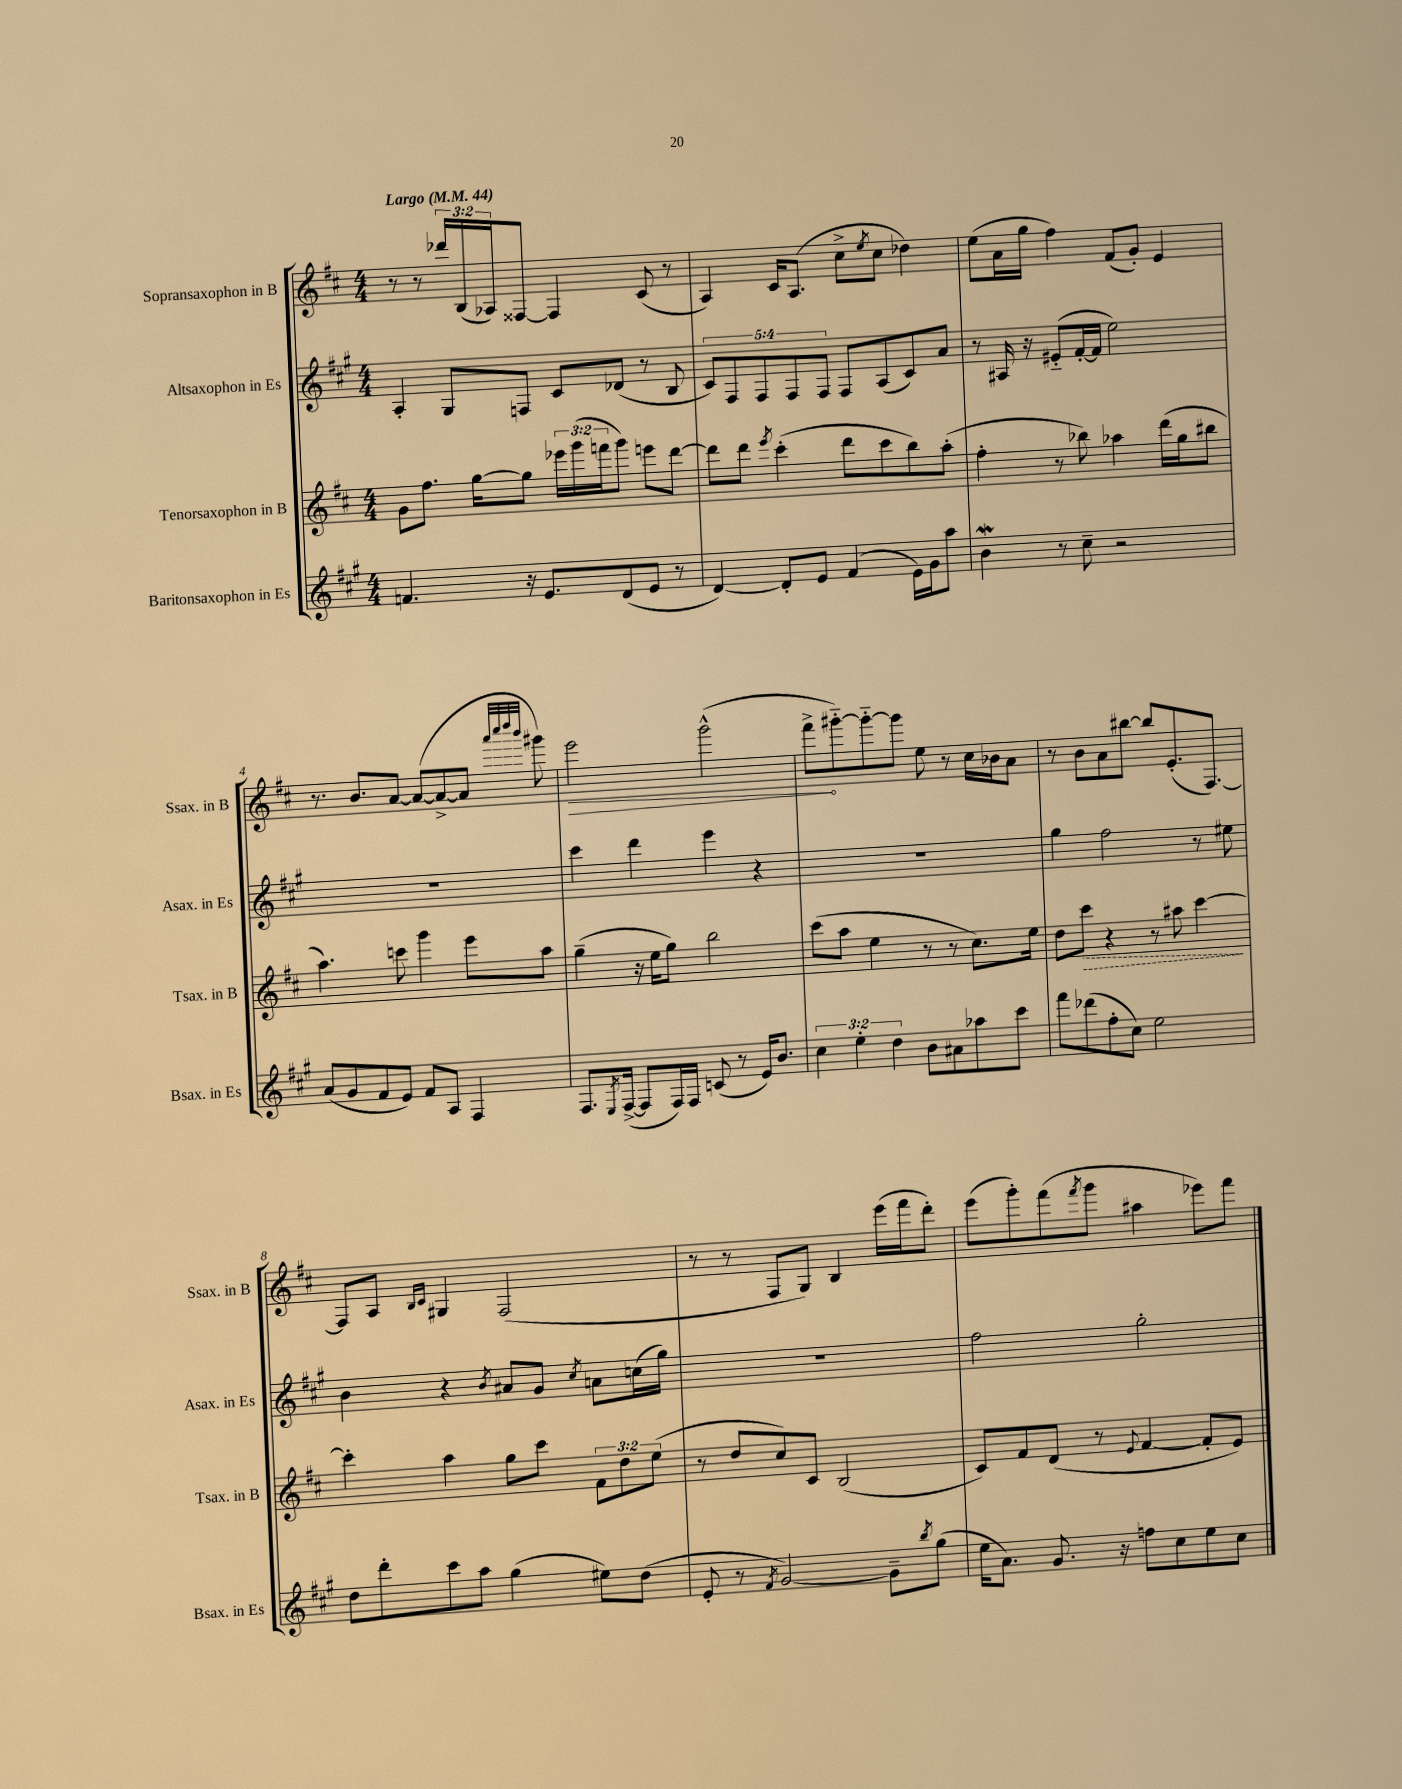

**kern	**kern	**dynam	**kern	**kern	**dynam
*part4	*part3	*part3	*part2	*part1	*part1
*staff4	*staff3	*staff3	*staff2	*staff1	*staff1
*I"Baritonsaxophon in Es	*I"Tenorsaxophon in B	*	*I"Altsaxophon in Es	*I"Sopransaxophon in B	*
*I'Bsax. in Es	*I'Tsax. in B	*	*I'Asax. in Es	*I'Ssax. in B	*
*clefG2	*clefG2	*	*clefG2	*clefG2	*
*k[f#c#g#]	*k[f#c#]	*	*k[f#c#g#]	*k[f#c#]	*
*M4/4	*M4/4	*	*M4/4	*M4/4	*
*MM44	*MM44	*	*MM44	*MM44	*
=1	=1	=1	=1	=1	=1
!	!	!	!	!LO:TX:a:B:t=Largo	!
4.fn/	8g\L	.	4A'/	8r	.
.	8.ff#\J	.	.	8r	.
.	.	.	8G#/L	24ddd-X/LL	.
.	.	.	.	(24B/	.
.	[16gg\KL	.	.	.	.
.	.	.	.	24A-X/J)	.
16r	8gg\J]	.	8Fn/J	[8F##X/J	.
8.e/L	.	.	.	.	.
.	24eee-X\LL	.	8c#/L	4F##/]	.
.	(24ggg\	.	.	.	.
.	24fffn\J	.	.	.	.
(8d/	8ggg\J)	.	(8d-X/J	.	.
8e/J	8eeen\L	.	8r	(8c#/	.
8r	[8ddd\J	.	8B/	8r	.
=2	=2	=2	=2	=2	=2
[4d/)	8ddd\L]	.	10c#/L)	4A/)	.
.	.	.	10F#/	.	.
.	8ddd\J	.	.	.	.
.	.	.	10F#/	.	.
.	8qeee/	.	.	.	.
8d'/L]	(4ccc#'\	.	.	16c#/KL	.
.	.	.	10F#/	.	.
.	.	.	.	(8.A/J	.
8e/J	.	.	.	.	.
.	.	.	10F#/J	.	.
(4f#/	8ddd\L	.	8F#/L	8cc#^\L	.
.	.	.	.	8qee/	.
.	8ccc#\	.	(8A/	8cc#\J	.
16e\LL)	8bb\)	.	8c#/)	4dd-X\)	.
16g#\J	.	.	.	.	.
8aa\J	(8aa'\J	.	8a/J	.	.
=3	=3	=3	=3	=3	=3
4bW\	4ff#'\	.	8r	(8ee\L	.
.	.	.	16A#X/	16a\L	.
.	.	.	16r	16gg\JJ	.
8r	8r	.	(8e#X/L	4ff#\)	.
8cc#~\	8bb-X\)	.	[16f#'/L	.	.
.	.	.	16f#/JJ]	.	.
2r	4aa-X\	.	2ee\)	(8f#/L	.
.	.	.	.	8g'/J)	.
.	(16ddd\LL	.	.	4e/	.
.	16gg\J	.	.	.	.
.	8bb#X\J	.	.	.	.
!!LO:LB:g=z
=4	=4	=4	=4	=4	=4
(8a/L	4.aa\)	.	1r	8.r	.
8g#/	.	.	.	.	.
.	.	.	.	8.b/L	.
8f#/	.	.	.	.	.
8e/J)	8cccn\	.	.	[8a/J	.
8f#/L	4ggg\	.	.	(8a/L_	.
8A/J	.	.	.	8a^/_	.
4F#/	8eee\L	.	.	8a/J]	.
.	.	.	.	32qqaaa/LLL	.
.	.	.	.	32qqcccc#/	.
.	.	.	.	32qqdddd/	.
.	.	.	.	32qqbbb/JJJ	.
.	8aa\J	.	.	8ggg#X\)	.
=5	=5	=5	=5	=5	=5
!	!	!	!	!	!LO:HP:b
8.F#/L	(4gg~\	.	4ccc#\	2eee\	>
8qE/	.	.	.	.	.
([16F#^/Jk	.	.	.	.	.
8F#/L]	16r	.	4ddd\	.	.
.	16ee\KL	.	.	.	.
16F#/L)	8gg\J)	.	.	.	.
16F#/JJ	.	.	.	.	.
(8cn/	2bb\	.	4eee\	(2ggg^^\	.
8r	.	.	.	.	.
16e/KL)	.	.	4r	.	.
8.b/J	.	.	.	.	.
=6	=6	=6	=6	=6	=6
6cc#\	(8ccc#\L	.	1r	8fff#^\L	.
.	8aa\J	.	.	[8ggg#X\)	]
6ee'\	.	.	.	.	.
.	4ee\	.	.	8ggg#\_	.
6dd\	.	.	.	.	.
.	.	.	.	8ggg#\J]	.
8b\L	8r	.	.	8ee\	.
8a#X\	8r	.	.	8r	.
8aa-X\	8.cc#\L)	.	.	16cc#\LL	.
.	.	.	.	16b-X\J	.
8ccc#\J	.	.	.	8a\J	.
.	16ee\Jk	.	.	.	.
=7	=7	=7	=7	=7	=7
8fff#\L	8dd\L	.	4gg#\	8r	.
!	!	!LO:HP:b	!	!	!
(8ddd-X\	8ccc#\J	>	.	8b\L	.
8ff#'\	4r	.	2ff#\	8a\	.
8cc#\J)	.	.	.	[8bb#X\J	.
2ee\	8r	.	.	8bb#/L]	.
.	8aa#X\	.	.	(8.e'/	.
.	[4ccc#\	.	8r	.	.
.	.	.	.	[8.F#/J)	.
.	.	.	8ee#X\	.	.
.	.	]	.	.	.
!!LO:LB:g=z
=8	=8	=8	=8	=8	=8
8dd\L	4ccc#'\]	.	4b\	8F#/L]	.
8ddd'\	.	.	.	8A/J	.
.	.	.	.	16qqB/LL	.
.	.	.	.	16qqc#/JJ	.
8ccc#\	4aa\	.	4r	4G#X/	.
8aa\J	.	.	.	.	.
.	.	.	8qb/	.	.
(4gg#\	8gg\L	.	8a#X/L	(2F#/	.
.	8ccc#\J	.	8g#/J	.	.
.	.	.	8qcc#/	.	.
8ee#X\L)	12f#\L	.	8an\L	.	.
.	12dd\	.	.	.	.
(8dd\J	.	.	(16ccn\L	.	.
.	(12ee\J	.	.	.	.
.	.	.	16gg#\JJ)	.	.
=9	=9	=9	=9	=9	=9
8e'/	8r	.	1r	8r	.
8r	8dd/L	.	.	8r	.
8qf#/	.	.	.	.	.
[2g#/)	8cc#/)	.	.	8F#/L	.
.	8c#/J	.	.	8G/J)	.
.	(2B/	.	.	4B/	.
8g#~\L]	.	.	.	(16eee\LL	.
.	.	.	.	16fff#\J	.
8qbb/	.	.	.	.	.
(8gg#\J	.	.	.	8ddd'\J)	.
=10	=10	=10	=10	=10	=10
16ee\KL	8c#/L)	.	2ff#\	(8eee\L	.
8.a\J)	.	.	.	.	.
.	8f#/	.	.	8ggg'\)	.
8.g#/	(8d/J	.	.	(8fff#\	.
.	.	.	.	8qfff#/	.
.	8r	.	.	8ggg\J	.
16r	.	.	.	.	.
.	8qqe/	.	.	.	.
8ffn\L	[4f#/	.	2gg#'\	4aa#X\	.
8cc#\	.	.	.	.	.
8ee\	8f#'/L]	.	.	8eee-X\L)	.
8cc#\J	8e/J)	.	.	8fff#\J	.
==	==	==	==	==	==
*-	*-	*-	*-	*-	*-
